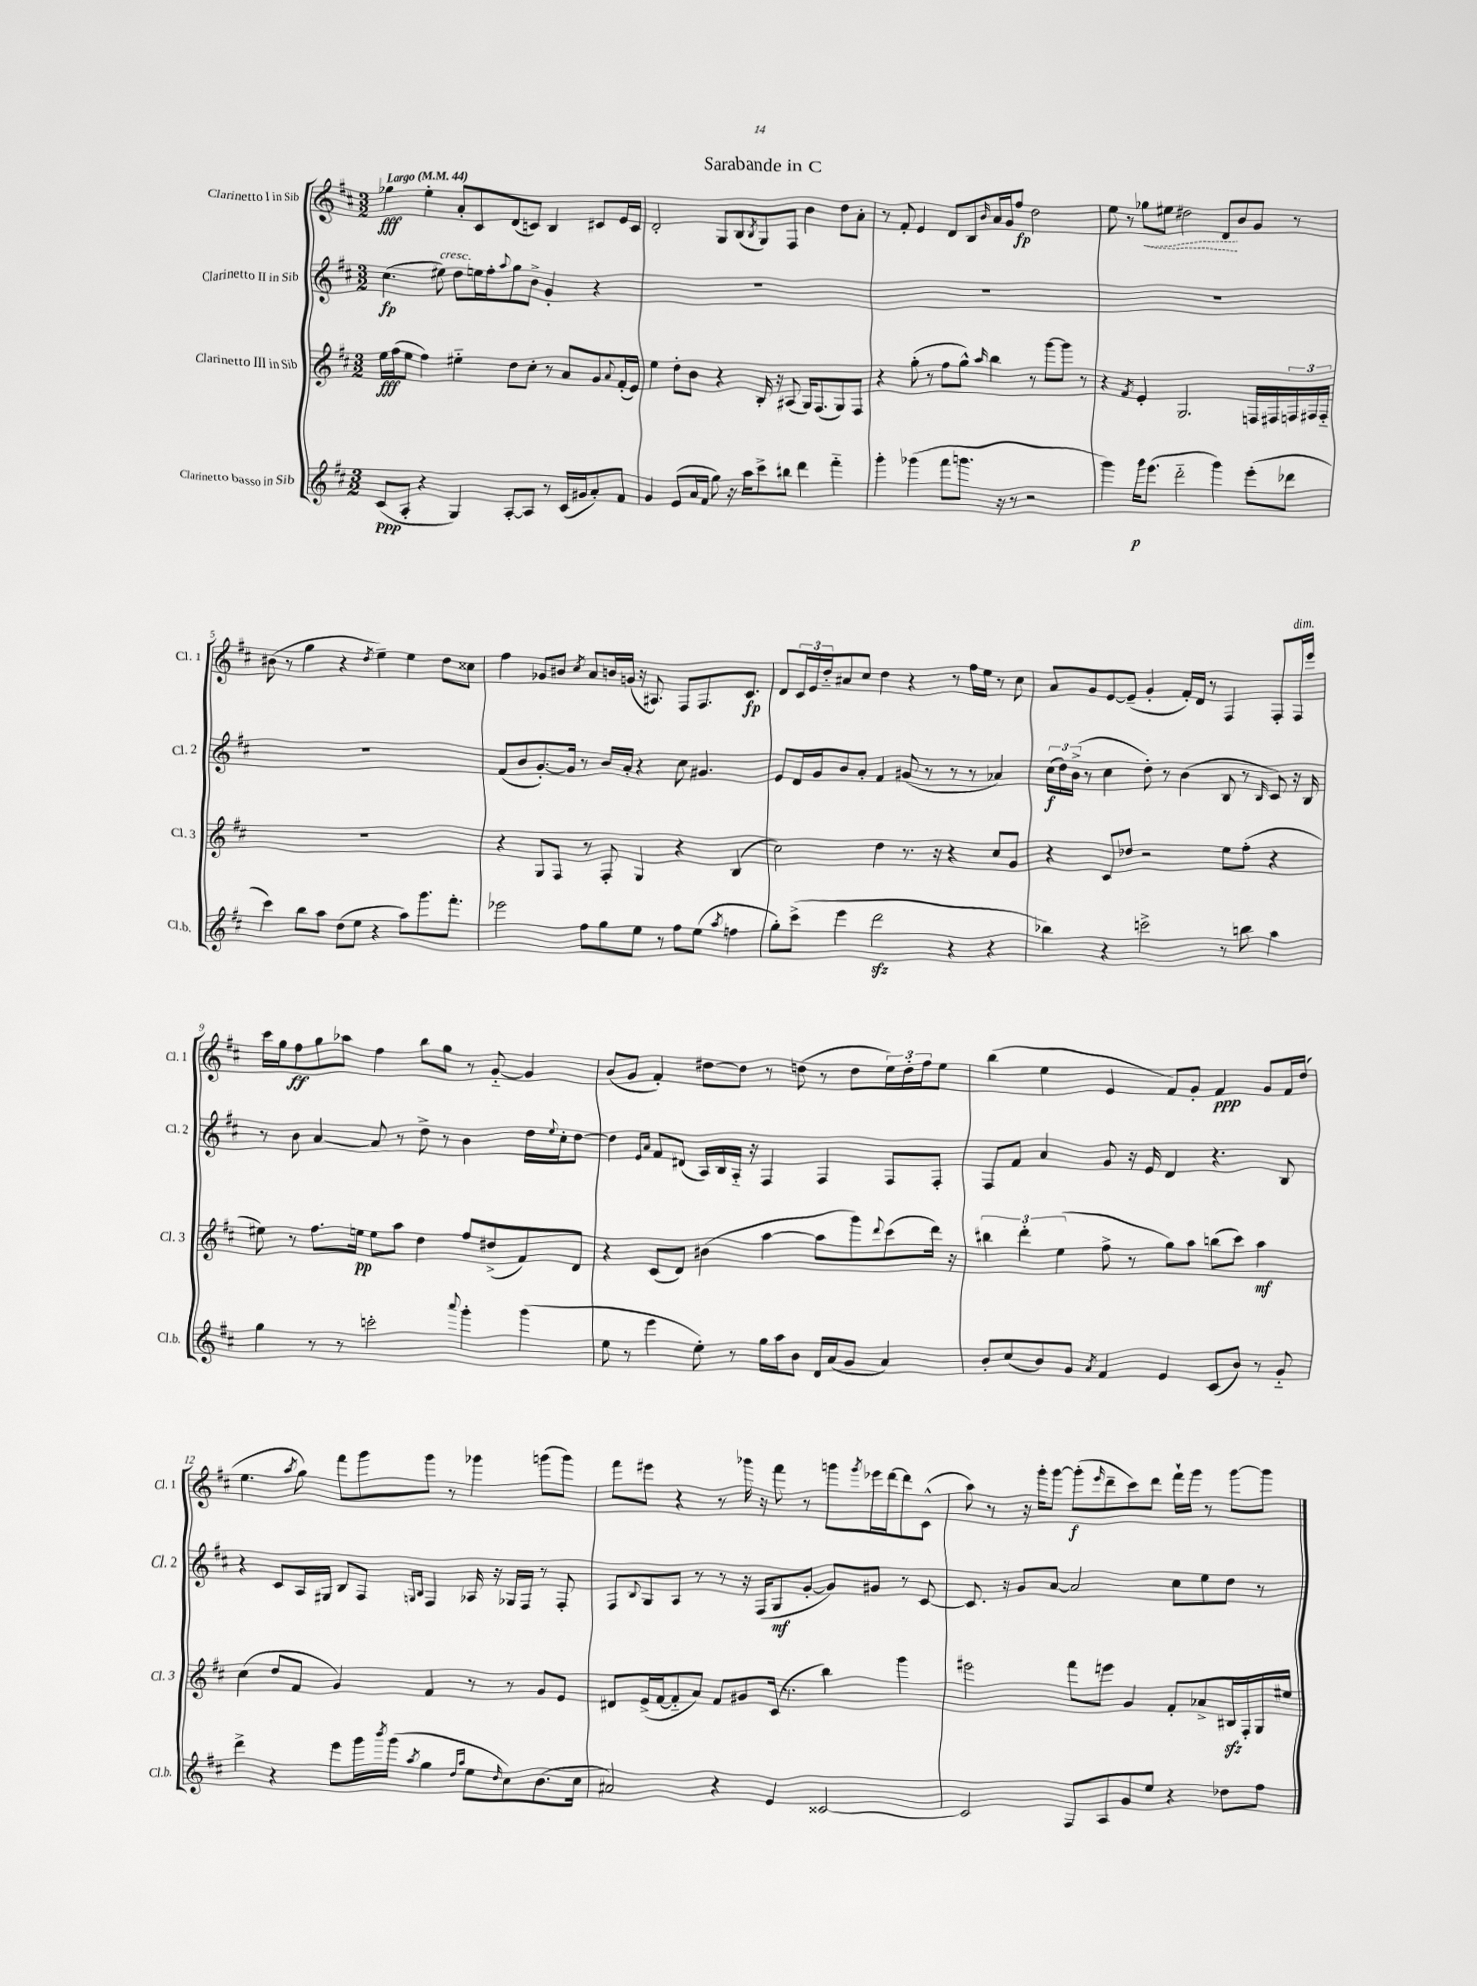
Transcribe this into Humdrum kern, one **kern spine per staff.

**kern	**dynam	**kern	**dynam	**kern	**dynam	**kern	**dynam
*part4	*part4	*part3	*part3	*part2	*part2	*part1	*part1
*staff4	*staff4	*staff3	*staff3	*staff2	*staff2	*staff1	*staff1
*I"Clarinetto basso in Sib	*	*I"Clarinetto III in Sib	*	*I"Clarinetto II in Sib	*	*I"Clarinetto I in Sib	*
*I'Cl.b.	*	*I'Cl. 3	*	*I'Cl. 2	*	*I'Cl. 1	*
*clefG2	*	*clefG2	*	*clefG2	*	*clefG2	*
*k[f#c#]	*	*k[f#c#]	*	*k[f#c#]	*	*k[f#c#]	*
*M3/2	*	*M3/2	*	*M3/2	*	*M3/2	*
*MM44	*	*MM44	*	*MM44	*	*MM44	*
=1	=1	=1	=1	=1	=1	=1	=1
!	!	!	!	!	!	!LO:TX:a:B:t=Largo	!
(8c#/L	ppp	16ee\LL	fff	(4.cc#\	fp	4gg-X\	fff
.	.	(16ff#\J	.	.	.	.	.
8A'/J	.	8ee\J	.	.	.	.	.
4r	.	4ff#\)	.	.	.	4ee'\	.
!	!	!	!	!LO:TX:a:i:t=cresc.	!	!	!
.	.	.	.	8ee#X\)	.	.	.
4G/)	.	4ee#X\	.	8dd\L	.	8a'/L	.
.	.	.	.	16een\L	.	8c#/	.
.	.	.	.	16ff#'\J	.	.	.
.	.	.	.	8qqaa/	.	.	.
[8A'/L	.	8dd\L	.	8gg\	.	(8d/	.
8A/J]	.	8cc#'\J	.	8b^\J	.	8cn/J)	.
8r	.	8r	.	4g'/	.	4B/	.
(16c#/LL	.	8a/L	.	.	.	.	.
16g#X/J	.	.	.	.	.	.	.
8a'/)	.	8g/	.	4r	.	8c#X/L	.
.	.	8qqa/	.	.	.	.	.
8f#/J	.	(16f#'/L	.	.	.	16e/L	.
.	.	16e/JJ)	.	.	.	16c#/JJ	.
=2	=2	=2	=2	=2	=2	=2	=2
4g/	.	4ee\	.	1.r	.	2d'/	.
(8e/L	.	8dd'\L	.	.	.	.	.
16a/L	.	8b\J	.	.	.	.	.
16f#/JJ	.	.	.	.	.	.	.
8gg\)	.	4r	.	.	.	8G/L	.
16r	.	.	.	.	.	(8B/	.
16aa\KL	.	.	.	.	.	.	.
.	.	.	.	.	.	8qB/	.
8ccc#^\	.	16B'/	.	.	.	8G/)	.
.	.	16r	.	.	.	.	.
8bb#X\J	.	(8A#X/	.	.	.	8F#/J	.
4ddd\	.	16G/KL)	.	.	.	4b\	.
.	.	(8.F#/	.	.	.	.	.
4fff#\	.	8G/)	.	.	.	8dd\L	.
.	.	8F#/J	.	.	.	8a'\J	.
=3	=3	=3	=3	=3	=3	=3	=3
4ggg'\	.	4r	.	1.r	.	8r	.
.	.	.	.	.	.	8f#'/	.
(4ggg-X\	.	(8gg'\	.	.	.	4e/	.
.	.	8r	.	.	.	.	.
8fff#\L	.	8ff#\L	.	.	.	8d/L	.
8.gggn\J	.	8gg^^\J)	.	.	.	8B/	.
.	.	16qqaa/	.	.	.	16qqb/	.
.	.	4bb\	.	.	.	16a/L	.
16r	.	.	.	.	.	16g/J	.
8r	.	.	.	.	.	8ff#/J	fp
2r	.	8r	.	.	.	2dd\	.
.	.	[8ggg\L	.	.	.	.	.
.	.	8ggg\J]	.	.	.	.	.
.	.	8r	.	.	.	.	.
=4	=4	=4	=4	=4	=4	=4	=4
4ggg\)	.	4r	.	1.r	.	8ee\	.
.	.	.	.	.	.	8r	.
.	.	8qf#/	.	.	.	.	.
!	!	!	!	!	!	!	!LO:HP:b
16ggg\KL	p	4e'/	.	.	.	8gg-X\L	<
(8.eee\J	.	.	.	.	.	.	.
.	.	.	.	.	.	8ee#X\J	.
2ddd\	.	2.G/	.	.	.	2dd#X\	.
4ggg\)	.	.	.	.	.	8d/L	.
.	.	.	.	.	.	8b/	[
(8eee'\L	.	16Fn/LL	.	.	.	8g/J	.
.	.	16F#X/	.	.	.	.	.
8ddd-X\J	.	24Fn/	.	.	.	8r	.
.	.	24F#X/	.	.	.	.	.
.	.	24F#/JJ	.	.	.	.	.
!!LO:LB:g=z
=5	=5	=5	=5	=5	=5	=5	=5
4ccc#\)	.	1.r	.	1.r	.	(8b#X\	.
.	.	.	.	.	.	8r	.
8bb\L	.	.	.	.	.	4gg\	.
8aa\J	.	.	.	.	.	.	.
(8dd\L	.	.	.	.	.	4r	.
8ee\J	.	.	.	.	.	.	.
.	.	.	.	.	.	8qdd/	.
4r	.	.	.	.	.	4ee~\)	.
8aa\L)	.	.	.	.	.	4ee\	.
8.ggg\	.	.	.	.	.	.	.
.	.	.	.	.	.	8dd\L	.
8.fff#'\J	.	.	.	.	.	.	.
.	.	.	.	.	.	8cc##X\J	.
=6	=6	=6	=6	=6	=6	=6	=6
2eee-X\	.	4r	.	(8f#/L	.	4ff#\	.
.	.	.	.	8b/	.	.	.
.	.	8G/L	.	[8.g'/)	.	8g-X/L	.
.	.	8F#/J	.	.	.	8b#X/J	.
.	.	.	.	16g/Jk]	.	.	.
.	.	.	.	.	.	8qcc#/	.
8ff#\L	.	8r	.	8r	.	8a/L	.
8gg\	.	8F#'/	.	16b/LL	.	16bn/L	.
.	.	.	.	16a'/JJ	.	(16gn/JJ	.
8ee\J	.	4G/	.	4r	.	16r	.
.	.	.	.	.	.	8.A#X/)	.
8r	.	.	.	.	.	.	.
8ff#\L	.	4r	.	8cc#\	.	8F#/L	.
(8ee\J	.	.	.	4.g#X/	.	8.F#/	.
8qaa/	.	.	.	.	.	.	.
4ffn\	.	(4B/	.	.	.	.	.
.	.	.	.	.	.	8.c#/J	fp
=7	=7	=7	=7	=7	=7	=7	=7
8gg'\L)	.	2cc#\)	.	8e/L	.	8d/L	.
(8ccc#^\J	.	.	.	16d/L	.	24c#/L	.
.	.	.	.	.	.	24e/	.
.	.	.	.	16g/J	.	.	.
.	.	.	.	.	.	24dd/J	.
4eee\	.	.	.	8b/	.	8a#X/	.
.	.	.	.	8a'/J	.	8cc#/J	.
2dddzz\	.	4dd\	.	4f#/	.	4dd\	.
.	.	8.r	.	(8g#X/	.	4r	.
.	.	.	.	8r	.	.	.
.	.	16r	.	.	.	.	.
4r	.	4r	.	8r	.	8r	.
.	.	.	.	8r	.	16ff#\LL	.
.	.	.	.	.	.	16ee\JJ	.
4r	.	8cc#/L	.	4a-X/)	.	8r	.
.	.	8g/J	.	.	.	8cc#\	.
=8	=8	=8	=8	=8	=8	=8	=8
4bb-X\)	.	4r	.	(24cc#\LL	f	8a/L	.
.	.	.	.	24dd\)	.	.	.
.	.	.	.	(24b^\JJ	.	.	.
.	.	.	.	8r	.	8g/	.
4r	.	8c#/L	.	4cc#\	.	[8e/	.
.	.	8dd-X/J	.	.	.	(8e~/J]	.
2cccn^\	.	2r	.	8dd'\)	.	4g'/	.
.	.	.	.	8r	.	.	.
.	.	.	.	(4b\	.	16f#'/LL)	.
.	.	.	.	.	.	16d/JJ	.
.	.	.	.	.	.	8r	.
8r	.	8ee\L	.	8B/	.	4F#/	.
8bbn\	.	(8ff#'\J	.	8r	.	.	.
.	.	.	.	16qqB/	.	.	.
4aa\	.	4r	.	8c#/)	.	8F#'/L	.
!	!	!	!	!	!	!LO:TX:a:i:t=dim.	!
.	.	.	.	16r	.	16F#/L	.
.	.	.	.	16B/	.	16eee/JJ	.
!!LO:LB:g=z
=9	=9	=9	=9	=9	=9	=9	=9
4gg\	.	8ee#X\)	.	8r	.	16ccc#\LL	.
.	.	.	.	.	.	16gg\J	.
.	.	8r	.	8b\	.	8ff#\	ff
8r	.	8.ff#\L	.	[4a/	.	8gg\	.
8r	.	.	.	.	.	8aa-X\J	.
.	.	16een\Jk	pp	.	.	.	.
2cccn'\	.	8ee\L	.	8a/]	.	4ff#\	.
.	.	8aa\J	.	8r	.	.	.
.	.	4dd\	.	8dd^\	.	8bb\L	.
.	.	.	.	8r	.	8gg\J	.
8qqaaa/	.	.	.	.	.	.	.
4ggg'\	.	8ff#/L	.	4b\	.	8r	.
.	.	(8dd#X^/	.	.	.	[8g/	.
(4ggg\	.	8f#/)	.	16dd\LL	.	4g/]	.
.	.	.	.	8qqee/	.	.	.
.	.	.	.	16cc#'\J	.	.	.
.	.	8d/J	.	[8dd\J	.	.	.
=10	=10	=10	=10	=10	=10	=10	=10
8ee\	.	4r	.	4dd\]	.	(8b/L	.
8r	.	.	.	.	.	8g/J	.
.	.	.	.	16qqe/LL	.	.	.
.	.	.	.	16qqa/JJ	.	.	.
4eee\	.	(8c#/L	.	8f#/L	.	4f#'/)	.
.	.	8d/J)	.	(8d#X/J	.	.	.
8ee'\)	.	(4b#X\	.	16A/LL)	.	[8dd#X\L	.
.	.	.	.	16B/	.	.	.
8r	.	.	.	16A/JJ	.	8dd#\J]	.
.	.	.	.	16r	.	.	.
16gg\LL	.	[4aa\	.	4F#/	.	8r	.
16aa\J	.	.	.	.	.	.	.
8b\J	.	.	.	.	.	(8ddn\	.
16d/LL	.	8aa\L]	.	4F#/	.	8r	.
(16a/J	.	.	.	.	.	.	.
8g/J	.	8ggg\)	.	.	.	8dd\L	.
.	.	8qqddd/	.	.	.	.	.
4a/)	.	(8ccc#\	.	8F#/L	.	24ee\L)	.
.	.	.	.	.	.	24dd'\	.
.	.	.	.	.	.	24ff#\J	.
.	.	16ddd\Jk)	.	8F#'/J	.	8ee\J	.
.	.	16r	.	.	.	.	.
=11	=11	=11	=11	=11	=11	=11	=11
8b'/L	.	6bb#X\	.	8F#/L	.	(4bb\	.
(8cc#/	.	.	.	8f#/J	.	.	.
.	.	6ddd'\	.	.	.	.	.
8b/)	.	.	.	4a/	.	4ee\	.
.	.	(6ee\	.	.	.	.	.
8g/J	.	.	.	.	.	.	.
8qa/	.	.	.	.	.	.	.
4f#/	.	8ff#^\	.	8g/	.	4e/	.
.	.	8r	.	16r	.	.	.
.	.	.	.	16e/	.	.	.
4e/	.	8gg\L)	.	4d/	.	8f#/L)	.
.	.	8aa\J	.	.	.	8g'/J	.
(8c#/L	.	(8bbn\L	.	4.r	.	4f#/	ppp
8b/J)	.	8ccc#\J)	.	.	.	.	.
8r	.	4aa\	mf	.	.	8g/L	.
8g/	.	.	.	8B/	.	16f#/L	.
.	.	.	.	.	.	(16dd/JJ	.
!!LO:LB:g=z
=12	=12	=12	=12	=12	=12	=12	=12
4ddd^\	.	(4cc#\	.	4r	.	4.ee\	.
4r	.	8dd/L	.	8c#/L	.	.	.
.	.	.	.	.	.	8qaa/	.
.	.	8f#/J	.	16A/L	.	8gg\)	.
.	.	.	.	16G#X/JJ	.	.	.
8eee\L	.	4g/)	.	8B/L	.	8fff#\L	.
16ggg\L	.	.	.	8F#/J	.	8ggg\	.
8qbbb/	.	.	.	.	.	.	.
(16ggg\JJ	.	.	.	.	.	.	.
.	.	.	.	16qqGn/LL	.	.	.
8qaa/	.	.	.	16qqB/JJ	.	.	.
4gg\	.	4f#/	.	4F#/	.	8ggg\J	.
.	.	.	.	.	.	8r	.
16qqdd/LL	.	.	.	.	.	.	.
16qqaa/JJ	.	.	.	.	.	.	.
8ee\L	.	8r	.	16A-X/	.	4ggg-X\	.
.	.	.	.	16r	.	.	.
16qqdd/	.	.	.	.	.	.	.
8cc#\)	.	8r	.	16G-X/LL	.	.	.
.	.	.	.	16F#/JJ	.	.	.
(8.b\	.	8g/L	.	8r	.	(8gggn\L	.
.	.	8e/J	.	8F#'/	.	8ggg\J)	.
16cc#\Jk	.	.	.	.	.	.	.
=13	=13	=13	=13	=13	=13	=13	=13
2a#X/)	.	8d#X/L	.	8F#/L	.	8fff#\L	.
.	.	.	.	8qqB/	.	.	.
.	.	(16e^/L	.	8G/	.	8eee#X\J	.
.	.	[16f#/J	.	.	.	.	.
.	.	8f#/]	.	8A/J	.	4r	.
.	.	8a/J)	.	8r	.	.	.
4r	.	8f#/L	.	8r	.	8r	.
.	.	8g#X/	.	16r	.	16ggg-X\	.
.	.	.	.	(16F#/KL	.	16r	.
4e/	.	(16c#/Jk	.	8G/	mf	8fff#\	.
.	.	8.r	.	.	.	.	.
.	.	.	.	[8g'/J	.	8r	.
[2c##X/	.	4bb\)	.	8g/L])	.	8gggn\L	.
.	.	.	.	.	.	8qggg/	.
.	.	.	.	8g#X/J	.	16eee-X\L	.
.	.	.	.	.	.	[16ddd\J	.
.	.	4ggg\	.	8r	.	8ddd\]	.
.	.	.	.	[8c#/	.	(8c#^^\J	.
=14	=14	=14	=14	=14	=14	=14	=14
2c##/]	.	2eee#X\	.	8.c#/]	.	8aa\)	.
.	.	.	.	.	.	8r	.
.	.	.	.	16r	.	.	.
.	.	.	.	8g/L	.	16r	.
.	.	.	.	.	.	16ggg'\KL	.
.	.	.	.	[8a/J	.	[8ggg\J	.
8F#/L	.	8fff#\L	.	2a/]	.	(8ggg'\L]	f
.	.	.	.	.	.	16qqeee/	.
8A/	.	8eeen\J	.	.	.	8ddd~\	.
8g/	.	4g/	.	.	.	8ccc#\)	.
8ee/J	.	.	.	.	.	8ddd\J	.
4r	.	8f#'/L	.	8cc#\L	.	16fff#`\LL	.
.	.	.	.	.	.	16ggg\JJ	.
.	.	8a-X^/	.	8ee\	.	8r	.
8dd-X\L	.	16B#Xzz/L	.	8dd\J	.	[8ggg\L	.
.	.	16F#'/	.	.	.	.	.
8ff#\J	.	16G/	.	8r	.	8ggg\J]	.
.	.	16ee#X/JJ	.	.	.	.	.
==	==	==	==	==	==	==	==
*-	*-	*-	*-	*-	*-	*-	*-
